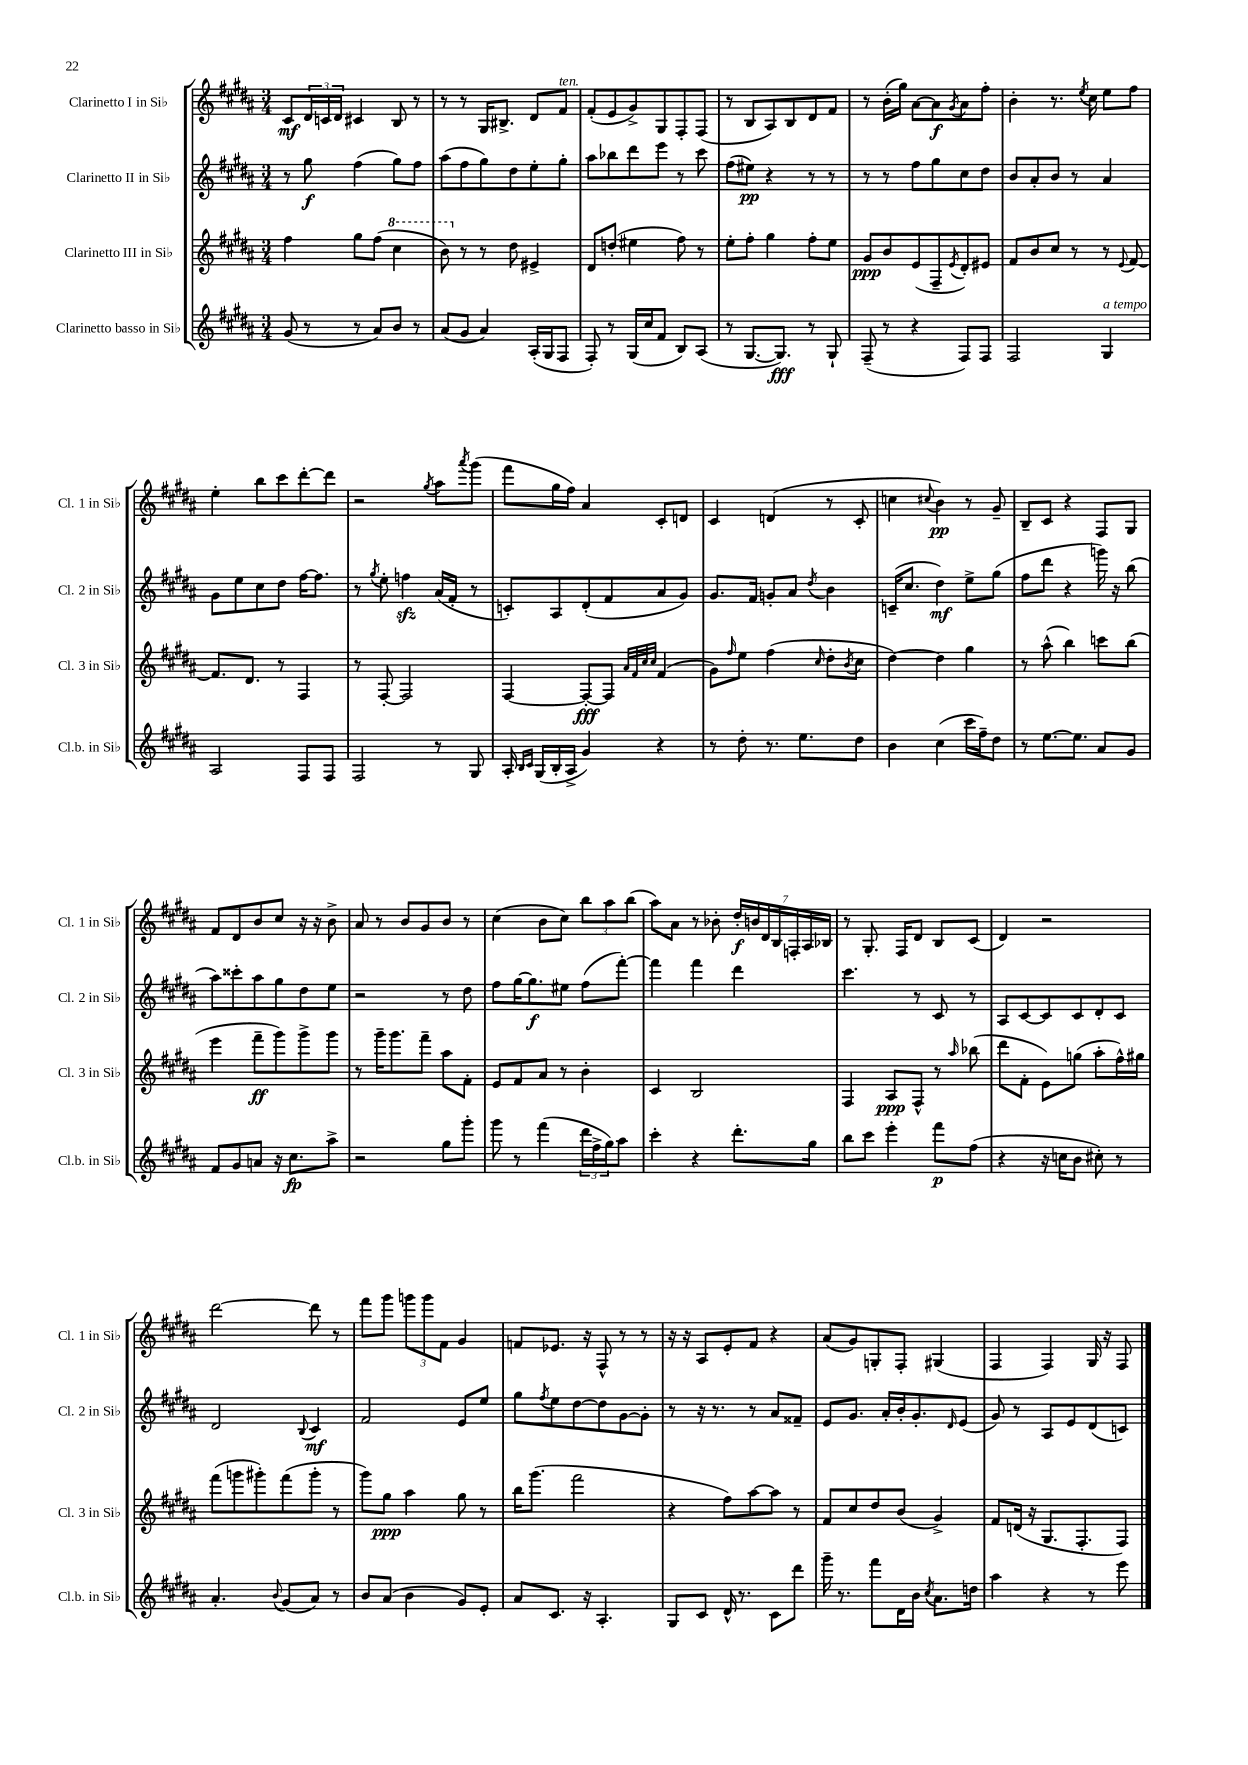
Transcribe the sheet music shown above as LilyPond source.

<<
\new StaffGroup <<
\new Staff = "s0" \with { instrumentName = "Clarinetto I in Sib" shortInstrumentName = "Cl. 1 in Sib" } {
    \clef treble \key b \major \numericTimeSignature \time 3/4
    cis'8\mf \tuplet 3/2 { dis'16 c'16 dis'16 } cis'4 b8 r8 |
    r8 r8 gis16 bis8.-> dis'8 fis'8^\markup { \italic "ten." } |
    fis'8-.( e'8 gis'8->) gis8 fis8-. fis8( |
    r8 b8 ais8) b8 dis'8 fis'8 |
    r8 b'16-.( gis''16) ais'8~ ais'8\f \acciaccatura { gis'8 } ais'8 fis''8-. |
    b'4-. r8. \acciaccatura { e''8 } cis''16 e''8 fis''8 |
    e''4-. b''8 cis'''8 dis'''8~-. dis'''8 |
    r2 \acciaccatura { gis''8 } ais''8 \acciaccatura { ais'''8 } gis'''8( |
    fis'''8 gis''16 fis''16) ais'4 cis'8-. d'8 |
    cis'4 d'4( r8 cis'8-. |
    c''4 \appoggiatura { cis''8 } b'4\pp) r8 gis'8-- |
    b8-- cis'8 r4 fis8 gis8 |
    fis'8 dis'8 b'8 cis''8 r16 r16 b'8-> |
    ais'8 r8 b'8 gis'8 b'8 r8 |
    cis''4( b'8 cis''8) \tuplet 3/2 { b''8 ais''8 b''8( } |
    ais''8) ais'8 r8 bes'8-. \tuplet 7/4 { dis''16-.\f b'16 dis'16 b16 f16-. ais16 bes16 } |
    r8 gis8.-. fis16 dis'8 b8 cis'8( |
    dis'4) r2 |
    dis'''2~ dis'''8 r8 |
    fis'''8 gis'''8 \tuplet 3/2 { g'''8 g'''8 fis'8 } gis'4 |
    f'8 ees'8. r16 fis8-^ r8 r8 |
    r16 r16 ais8 e'8-. fis'8 r4 |
    ais'8( gis'8) g8-. fis8-. gis4( |
    fis4 fis4) gis16 r16 fis8 \bar "|." |
}
\new Staff = "s1" \with { instrumentName = "Clarinetto II in Sib" shortInstrumentName = "Cl. 2 in Sib" } {
    \clef treble \key b \major \numericTimeSignature \time 3/4
    r8 gis''8\f fis''4( gis''8) fis''8 |
    ais''8( fis''8 gis''8) dis''8 e''8-. gis''8-. |
    ais''8 bes''8 dis'''8 e'''8 r8 cis'''8 |
    fis''8( eis''8\pp) r4 r8 r8 |
    r8 r8 fis''8 gis''8 cis''8 dis''8 |
    b'8 ais'8-. b'8 r8 ais'4 |
    gis'8 e''8 cis''8 dis''8 fis''16~ fis''8. |
    r8 \acciaccatura { gis''8 } e''8-. f''4\sfz ais'16( fis'16-. r8 |
    c'8-.) ais8 dis'8-.( fis'8 ais'8 gis'8) |
    gis'8. fis'16 g'8-. ais'8 \acciaccatura { dis''8 } b'4 |
    c'16--( cis''8. dis''4\mf) e''8-> gis''8( |
    fis''8 dis'''8 r4 g'''16) r16 b''8( |
    ais''8) cisis'''8-. ais''8 gis''8 dis''8 e''8 |
    r2 r8 dis''8 |
    fis''8 gis''16~ gis''8.\f eis''8 fis''8( fis'''8~-.) |
    fis'''4 fis'''4 dis'''4 |
    cis'''4. r8 cis'8 r8 |
    ais8 cis'8~ cis'8 cis'8 dis'8-. cis'8 |
    dis'2 \appoggiatura { b8 } cis'4\mf |
    fis'2 e'8 e''8 |
    gis''8 \acciaccatura { fis''8 } e''8 dis''8~ dis''8 gis'8~ gis'8-. |
    r8 r16 r8. r8 ais'8 fisis'8-- |
    e'8 gis'8. ais'16-. b'16-. gis'8.-. \grace { dis'16 } e'8( |
    gis'8) r8 ais8 e'8 dis'8( c'8) \bar "|." |
}
\new Staff = "s2" \with { instrumentName = "Clarinetto III in Sib" shortInstrumentName = "Cl. 3 in Sib" } {
    \clef treble \key b \major \numericTimeSignature \time 3/4
    fis''4 gis''8 fis''8( \ottava #1 cis'''4 |
    b''8) \ottava #0 r8 r8 dis''8 eis'4-> |
    dis'8 d''8-.( eis''4 fis''8) r8 |
    e''8-. fis''8-. gis''4 fis''8-. e''8 |
    gis'8\ppp b'8 e'8( fis8-- \acciaccatura { e'8 } dis'8-.) eis'8 |
    fis'8 b'8 cis''8 r8 r8 \appoggiatura { e'8 } fis'8~ |
    fis'8. dis'8. r8 fis4 |
    r8 fis8~-. fis2 |
    fis4~ fis8~-.\fff fis8 \grace { ais'32 fis'32 cis''32 cis''32 } fis'4( |
    gis'8) \grace { fis''16 } e''8 fis''4( \grace { cis''16 } dis''8-. \acciaccatura { b'8 } cis''8 |
    dis''4~) dis''4 gis''4 |
    r8 ais''8-^( b''4) c'''8 b''8( |
    e'''4 fis'''8--\ff gis'''8) gis'''8-> gis'''8 |
    r8 gis'''16-- gis'''8. fis'''8-- ais''8 fis'8-. |
    e'8 fis'8 ais'8 r8 b'4-. |
    cis'4 b2 |
    fis4 ais8\ppp fis8-^ r8 \grace { ais''16 } bes''8( |
    dis'''8 fis'8-. e'8) g''8( ais''8-. fis''16-^) gis''16 |
    fis'''8( g'''8 gis'''8-.) fis'''8( gis'''8-. r8 |
    gis'''8) gis''8\ppp ais''4 gis''8 r8 |
    b''16 gis'''8.( fis'''2 |
    r4 fis''8) ais''8~ ais''8 r8 |
    fis'8 cis''8 dis''8 b'8( gis'4->) |
    fis'8 d'16( r16 gis8. fis8.-. fis8) \bar "|." |
}
\new Staff = "s3" \with { instrumentName = "Clarinetto basso in Sib" shortInstrumentName = "Cl.b. in Sib" } {
    \clef treble \key b \major \numericTimeSignature \time 3/4
    gis'8( r8 r8 ais'8) b'8 r8 |
    ais'8( gis'8 ais'4) ais16-.( gis16 fis8 |
    fis8-.) r8 gis16( cis''16 fis'8 b8) ais8( |
    r8 gis8.~ gis8.\fff) r8 gis8-! |
    fis8--( r8 r4 fis8) fis8 |
    fis2 gis4^\markup { \italic "a tempo" } |
    ais2 fis8 fis8 |
    fis2 r8 gis8 |
    ais16-. \grace { b16 cis'16 } gis16( b16-. ais16-> gis'4) r4 |
    r8 dis''8-. r8. e''8. dis''8 |
    b'4 cis''4( cis'''16 fis''16--) dis''8 |
    r8 e''8.~ e''8. ais'8 gis'8 |
    fis'8 gis'8 a'8 r16 cis''8.\fp ais''8-> |
    r2 gis''8 gis'''8-. |
    gis'''8 r8 fis'''4( \tuplet 3/2 { dis'''16 fis''16-> gis''16) } ais''8 |
    cis'''4-. r4 dis'''8.-. gis''16 |
    b''8 cis'''8 e'''4-. fis'''8\p fis''8( |
    r4 r16 c''16 b'8 cis''8-.) r8 |
    ais'4.-. \appoggiatura { b'8 } gis'8( ais'8) r8 |
    b'8 ais'8( b'4 gis'8) e'8-. |
    ais'8 cis'8. r16 ais4.-. |
    gis8 cis'8 dis'16-^ r8. cis'8 dis'''8 |
    gis'''16-- r8. fis'''8 dis'16 b'16 \acciaccatura { cis''8 } ais'8. d''16 |
    ais''4 r4 r8 e'''8 \bar "|." |
}
>>
>>
\layout { \context { \Score \remove "Bar_number_engraver" } }
